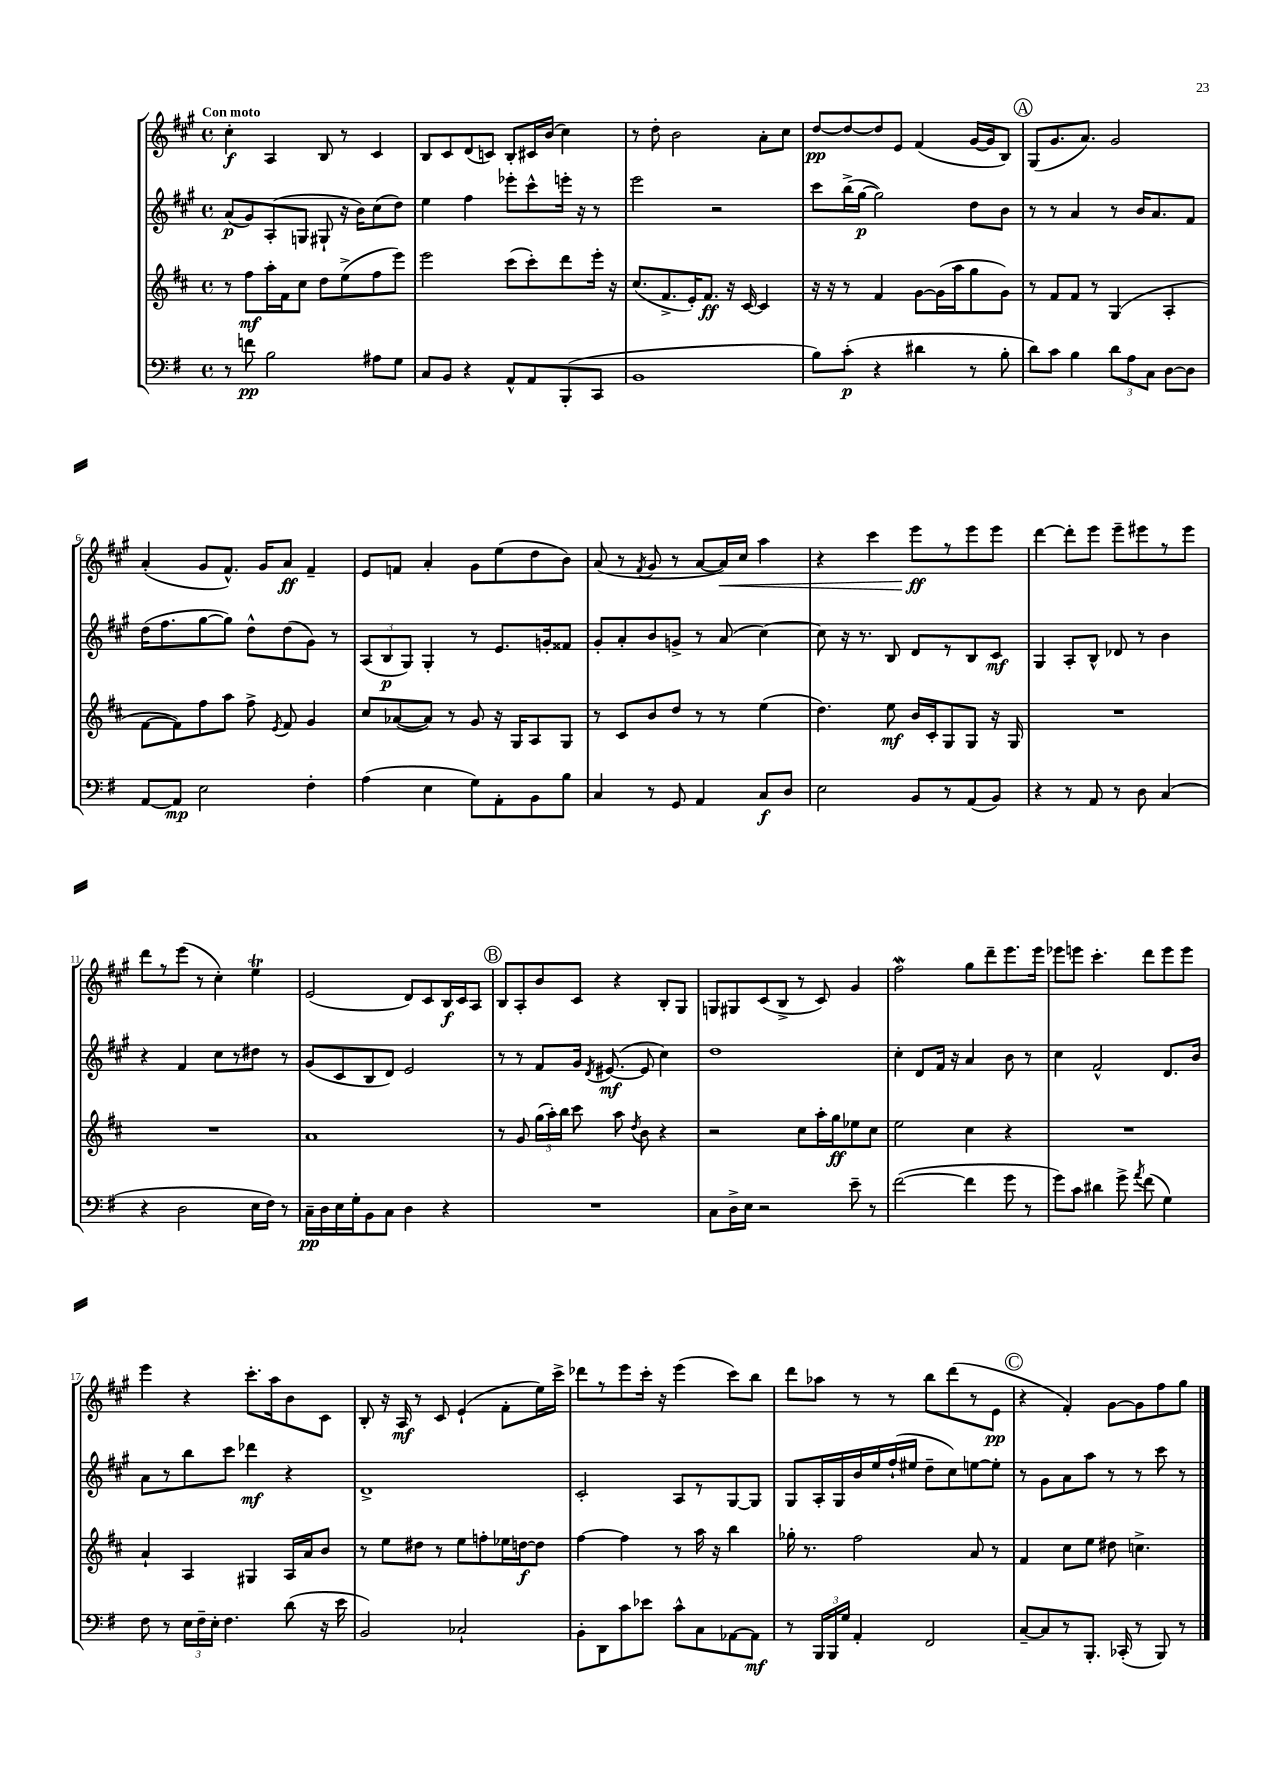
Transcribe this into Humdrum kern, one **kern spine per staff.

**kern	**kern	**kern	**kern
*staff4	*staff3	*staff2	*staff1
*clefF4	*clefG2	*clefG2	*clefG2
*k[f#]	*k[f#c#]	*k[f#c#g#]	*k[f#c#g#]
*M4/4	*M4/4	*M4/4	*M4/4
*met(c)	*met(c)	*met(c)	*met(c)
8r	8r	(8a	4cc#'
8f	8ff#	8g#)	.
2B	16aa'	(8A'	4A
.	16f#	.	.
.	8cc#	8G	.
.	8dd	8G#`	8B
.	(8ee^	16r	8r
.	.	16b)	.
8A#	8ff#	(8cc#	4c#
8G	8eee)	8dd)	.
=	=	=	=
8C	2eee	4ee	8B
8BB	.	.	8c#
4r	.	4ff#	(8d
.	.	.	8c)
8AA^^	(8ccc#	8eee-'	8B'
8AA	8ccc#')	8ccc#^^	16c#
.	.	.	(16b
(8BBB'	8ddd	16eee'	4cc#)
.	.	16r	.
8CC	16eee'	8r	.
.	16r	.	.
=	=	=	=
1BB	(8.cc#	2eee	8r
.	.	.	8dd'
.	8.f#^	.	.
.	.	.	2b
.	16e')	.	.
.	8.f#	.	.
.	.	2r	.
.	16r	.	.
.	[16c#	.	.
.	4c#]	.	8a'
.	.	.	8cc#
=	=	=	=
8B)	16r	8ccc#	[8dd
.	16r	.	.
(8c'	8r	(16bb^	8dd_
.	.	[16gg#	.
4r	4f#	2gg#])	8dd]
.	.	.	8e
4d#	[8g	.	(4f#
.	(16g]	.	.
.	16aa	.	.
8r	8gg	8dd	[16g#
.	.	.	16g#]
8B'	8g)	8b	8B)
=	=	=	=
8d)	8r	8r	(8G#
8c	8f#	8r	8.g#
4B	8f#	4a	.
.	.	.	8.a)
.	8r	.	.
12d	(4G	8r	2g#
12A	.	.	.
.	.	16b	.
12C	.	.	.
.	.	8.a	.
[8D	4A'	.	.
8D]	.	8f#	.
=	=	=	=
[8AA	[8f#	(16dd	(4a'
.	.	8.ff#	.
8AA]	8f#])	.	.
2E	8ff#	[8gg#	8g#
.	8aa	8gg#])	8.f#^^)
.	8ff#^	8dd^^	.
.	.	.	16g#
.	8qe	.	.
.	8f#	(8dd	8a
4F#'	4g	8g#)	4f#~
.	.	8r	.
=	=	=	=
(4A	8cc#	(12A	8e
.	.	12B	.
.	([8a-	.	8f
.	.	12G#)	.
4E	8a-])	4G#'	4a'
.	8r	.	.
8G)	8g	8r	8g#
8AA'	16r	8.e	(8ee
.	16G	.	.
8BB	8A	.	8dd
.	.	16g'	.
8B	8G	8f##	8b)
=	=	=	=
4C	8r	8g#'	(8a
.	8c#	8a'	8r
.	.	.	8qf#
8r	8b	8b	8g#
8GG	8dd	8g^	8r
4AA	8r	8r	[8a
.	8r	(8a	16a])
.	.	.	16cc#
8C	(4ee	[4cc#)	4aa
8D	.	.	.
=	=	=	=
2E	4.dd)	8cc#]	4r
.	.	16r	.
.	.	8.r	.
.	.	.	4ccc#
.	8ee	8B	.
8BB	16b	8d	8eee
.	16c#'	.	.
8r	8G	8r	8r
(8AA	8G	8B	8eee
8BB)	16r	8c#	8eee
.	16G	.	.
=	=	=	=
4r	1r	4G#	[4ddd
8r	.	8A'	8ddd']
8AA	.	8B^^	8eee
8r	.	8d-	8eee~
8D	.	8r	8eee#
(4C	.	4b	8r
.	.	.	8eee#
=	=	=	=
4r	1r	4r	8ddd
.	.	.	8r
2D	.	4f#	(8eee
.	.	.	8r
.	.	8cc#	4cc#')
.	.	8r	.
16E	.	8dd#	4ee
16F#)	.	.	.
8r	.	8r	.
=	=	=	=
16C~	1a	(8g#	(2e
16D	.	.	.
16E	.	8c#	.
16G'	.	.	.
8BB	.	8B	.
8C	.	8d)	.
4D	.	2e	8d)
.	.	.	8c#
4r	.	.	16B
.	.	.	16c#
.	.	.	8A
=	=	=	=
1r	8r	8r	8B
.	8g	8r	8A'
.	(24gg	8f#	8b
.	24aa')	.	.
.	24bb	.	.
.	8ccc#	16g#	8c#
.	.	8qd	.
.	.	([8.e#	.
.	8aa	.	4r
.	8qdd	.	.
.	8b	8e#]	.
.	4r	4cc#)	8B'
.	.	.	8G#
=	=	=	=
8C	2r	1dd	8G
16D^	.	.	8G#
16E	.	.	.
2r	.	.	(8c#
.	.	.	8B^
.	8cc#	.	8r
.	16aa'	.	8c#)
.	16gg	.	.
8e~	8ee-	.	4g#
8r	8cc#	.	.
=	=	=	=
([2f#	2ee	4cc#'	2ff#
.	.	8d	.
.	.	16f#	.
.	.	16r	.
4f#]	4cc#	4a	8gg#
.	.	.	8ddd~
8g	4r	8b	8.eee
8r	.	8r	.
.	.	.	16eee
=	=	=	=
8g)	1r	4cc#	8eee-
8c	.	.	8eee
4d#	.	2f#^^	4.ccc#'
8g^	.	.	.
8qa	.	.	.
(8f#	.	.	8ddd
4G)	.	8.d	8eee
.	.	.	8eee
.	.	16b	.
=	=	=	=
8F#	4a`	8a	4eee
8r	.	8r	.
24E	4A	8bb	4r
24F#~	.	.	.
24E'	.	.	.
4.F#	.	8ccc#	.
.	4G#	4ddd-	8.ccc#'
.	.	.	16aa
(8d	16A	4r	8b
.	16a	.	.
16r	8b	.	8c#
16e	.	.	.
=	=	=	=
2BB)	8r	1d^	8B'
.	8ee	.	16r
.	.	.	16A
.	8dd#	.	8r
.	8r	.	8c#
2C-`	8ee	.	(4e`
.	8ff'	.	.
.	16ee-	.	8f#'
.	[16dd	.	.
.	8dd]	.	16ee)
.	.	.	16ccc#^
=	=	=	=
8BB'	[4ff#	2c#'	8ddd-
8DD	.	.	8r
8c	4ff#]	.	8eee
8e-	.	.	16ccc#'
.	.	.	16r
8c^^	8r	8A	(4eee
8C	16aa	8r	.
.	16r	.	.
[8AA-	4bb	[8G#	8ccc#)
8AA-]	.	8G#]	8bb
=	=	=	=
8r	16gg-'	8G#	8ddd
.	8.r	.	.
24BBB	.	16A'	8aa-
24BBB	.	.	.
.	.	16G#	.
24G	.	.	.
4AA'	2ff#	16b	8r
.	.	16ee	.
.	.	(16ff#`	8r
.	.	16ee#	.
2FF#	.	8dd~	8bb
.	.	8cc#)	(8ddd
.	8a	[8ee	8r
.	8r	8ee']	8e
=	=	=	=
[8C~	4f#	8r	4r
8C]	.	8g#	.
8r	8cc#	8a	4f#')
8.BBB'	8ee	8aa	.
.	8dd#	8r	[8g#
(16CC-'	.	.	.
8r	4.cc^	8r	8g#]
8BBB)	.	8ccc#	8ff#
8r	.	8r	8gg#
==	==	==	==
*-	*-	*-	*-
